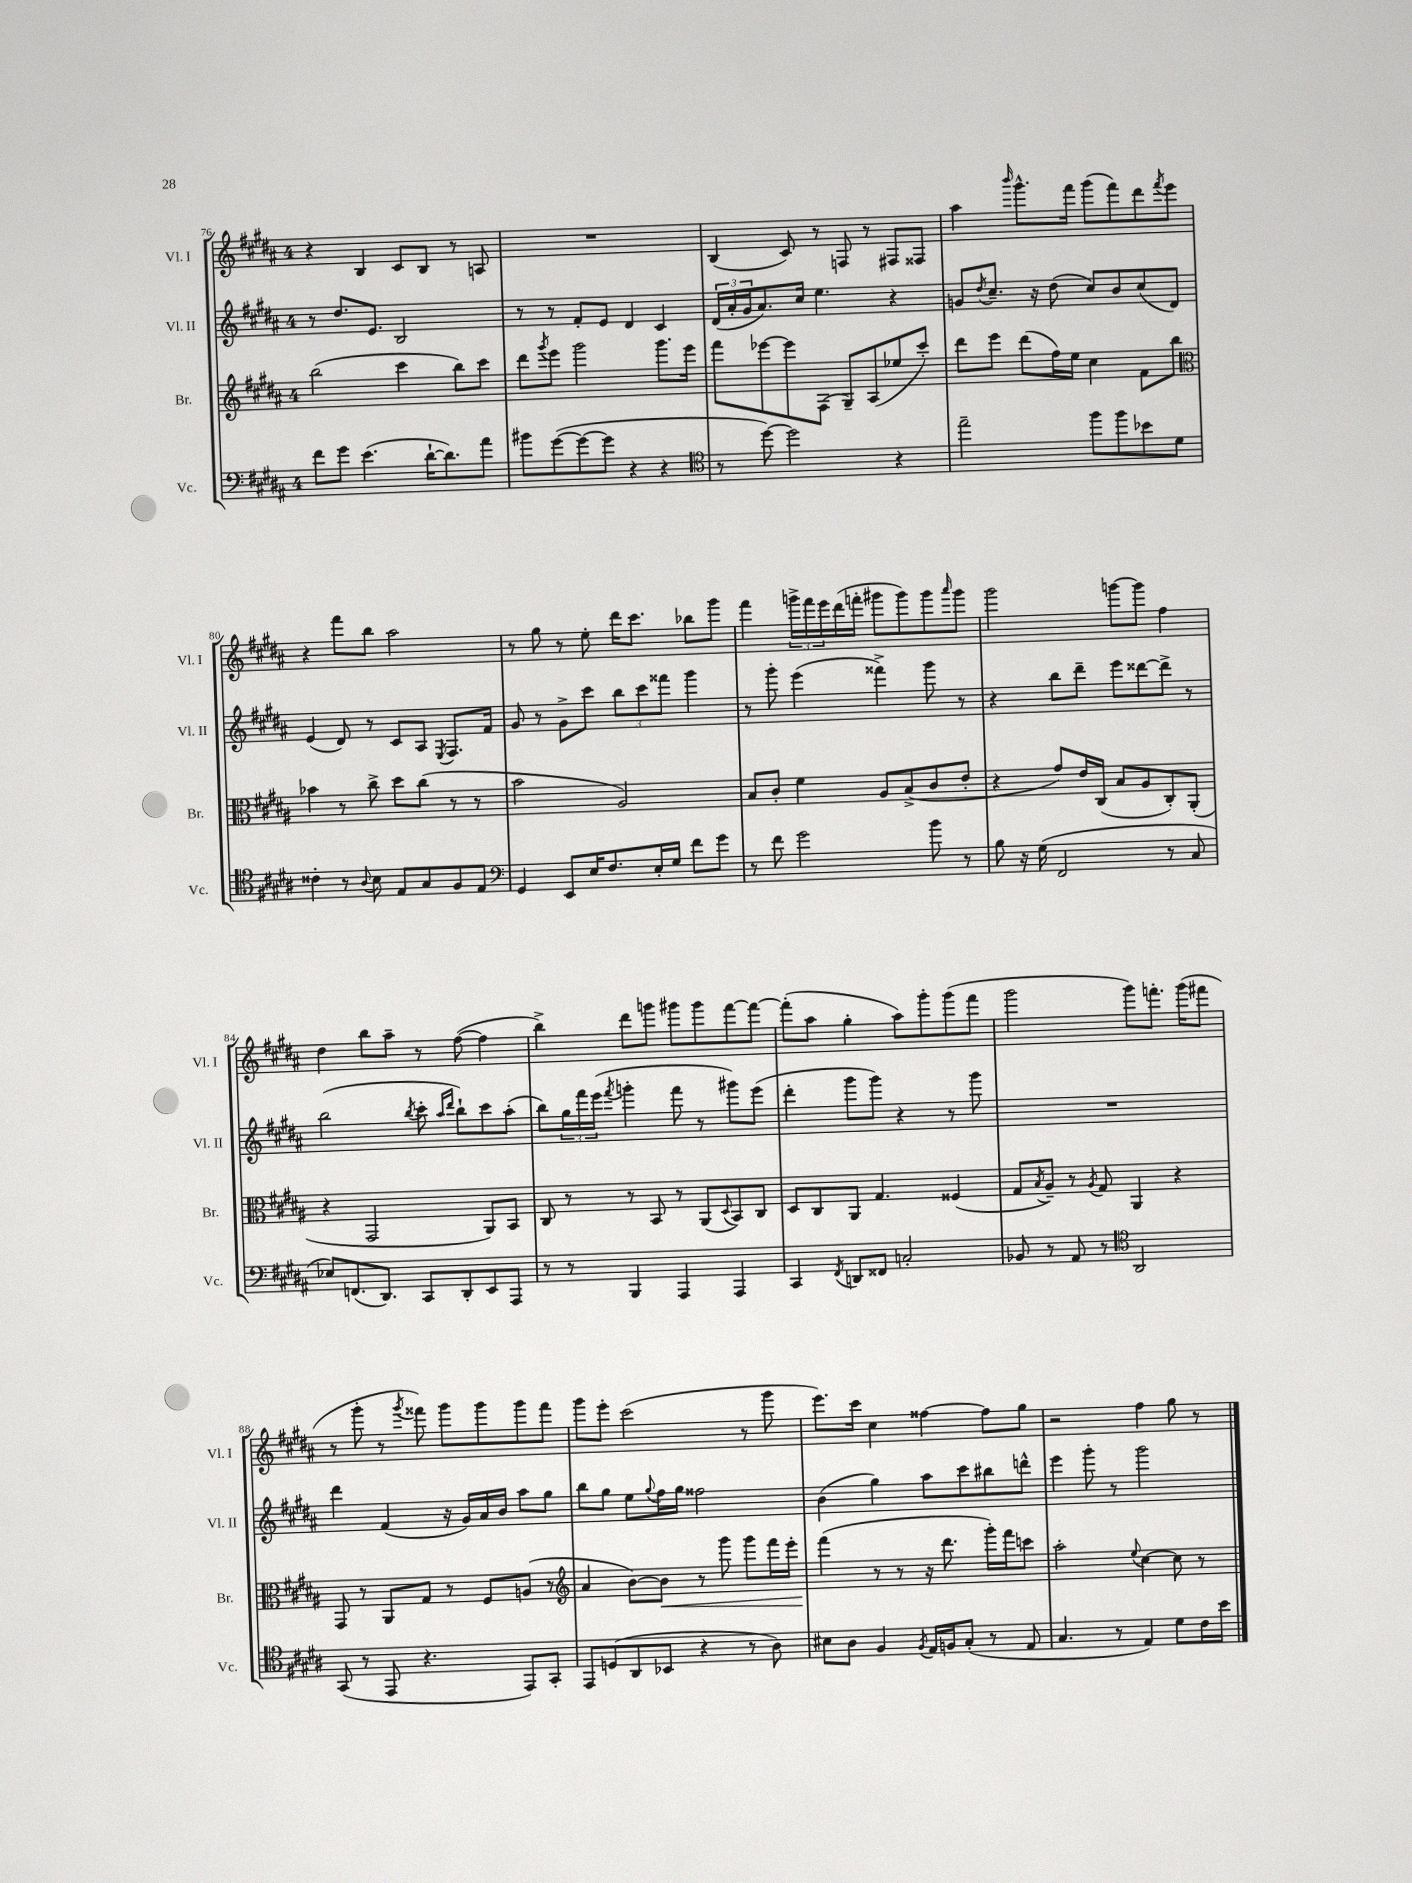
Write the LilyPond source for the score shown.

<<
\new StaffGroup <<
\new Staff = "s0" \with { instrumentName = "Vl. I" shortInstrumentName = "Vl. I" } {
    \clef treble \key b \major \once \override Staff.TimeSignature.style = #'single-digit \time 4/4
    r4 b4 cis'8 b8 r8 a8 |
    R1 |
    b4( cis'8) r8 f8 r8 fis8 fisis8 |
    ais''4 \grace { b'''16 } gis'''8.-^ fis'''16 gis'''8( fis'''8) dis'''8 \acciaccatura { fis'''8 } e'''8 |
    r4 fis'''8 b''8 ais''2 |
    r8 gis''8 r8 e''8-. dis'''16 cis'''8. bes''8 gis'''8 |
    fis'''4 \tuplet 3/2 { g'''16-> fis'''16 e'''16 } dis'''16( f'''16-. gis'''8 gis'''8) gis'''8 \grace { ais'''16 } gis'''8 |
    gis'''2 g'''8~ g'''8 fis''4 |
    dis''4 b''8 ais''8-- r8 fis''8~( fis''4 |
    b''4->) dis'''8 g'''8 gis'''8 gis'''8 fis'''8~ fis'''8~ |
    fis'''8-.( ais''8 gis''4-. ais''8) gis'''8-. gis'''8( fis'''8 |
    gis'''2 gis'''8) f'''8.-. gis'''16( fis'''8 |
    r8 gis'''8-. r8 \acciaccatura { gis'''8 } fisis'''8) gis'''8 gis'''8 gis'''8 fisis'''8 |
    gis'''8 e'''8-. cis'''2( r8 gis'''8 |
    e'''8.) cis'''16 cis''4 fisis''4~ fisis''8 gis''8 |
    r2 fis''4 gis''8 r8 \bar "|." |
}
\new Staff = "s1" \with { instrumentName = "Vl. II" shortInstrumentName = "Vl. II" } {
    \clef treble \key b \major \once \override Staff.TimeSignature.style = #'single-digit \time 4/4
    r8 dis''8. e'8. b2 |
    r8 r8 fis'8-. e'8 dis'4 cis'4 |
    \tuplet 3/2 { dis'16( ais'16-. gis'16 } ais'8.) cis''16 e''4. r4 |
    g'8 \acciaccatura { dis''8 } cis''8.-- r16 dis''8( cis''8) b'8 cis''8( dis'8) |
    e'4( dis'8) r8 cis'8 ais8 \acciaccatura { e8 } fis8. fis'16 |
    gis'8 r8 gis'8-> cis'''8 \tuplet 3/2 { b''8 cis'''8 fisis'''8 } gis'''4 |
    r8 gis'''8-. e'''4( fisis'''4->) gis'''8 r8 |
    r4 b''8 dis'''8-- e'''8 disis'''8~ disis'''8-> r8 |
    b''2( \acciaccatura { b''8 } cis'''8-. \grace { ais''16 dis'''16 } b''8-!) cis'''8 ais''8-.( |
    b''8) \tuplet 3/2 { gis''16 fis'''16 e'''16( } \acciaccatura { fis'''8 } g'''4-. fis'''8 r8 gis'''8) e'''8( |
    dis'''4-. gis'''8 gis'''8) r4 r8 gis'''8 |
    R1 |
    dis'''4 fis'4( r16 gis'16) ais'16 b'16 ais''8 gis''8 |
    b''8 gis''8 e''8 \appoggiatura { gis''8 } fis''16 gis''16 fisis''2 |
    b'4( gis''4) ais''8 cis'''8 bis''8 d'''8-^ |
    e'''4 gis'''8-. r8 gis'''2 \bar "|." |
}
\new Staff = "s2" \with { instrumentName = "Br." shortInstrumentName = "Br." } {
    \clef treble \key b \major \once \override Staff.TimeSignature.style = #'single-digit \time 4/4
    b''2( cis'''4 b''8) cis'''8 |
    dis'''8 \acciaccatura { gis'''8 } e'''8 gis'''2 gis'''8. e'''16 |
    fis'''8 ees'''8~ ees'''8 fis8( gis8--) ais8( ees''8 cis'''8-.) |
    dis'''8 e'''8 dis'''8( fis''16) e''16 cis''4 fis'8 b''8 |
    \clef alto bes'4 r8 cis''8-> dis''8 cis''8( r8 r8 |
    b'2 ais2) |
    b8 cis'8-. fis'4 ais8 b8->( cis'8 e'8-. |
    r4 gis'8) e'16 cis16( b8 ais8 cis8-.) ais,8-.( |
    r4 gis,2 ais,8) b,8 |
    cis8 r8 r8 b,8 r8 ais,8( \appoggiatura { dis8 } b,8) cis8 |
    dis8 cis8 ais,8 gis4. fisis4( |
    gis8 \acciaccatura { b8 } ais8--) r8 \acciaccatura { ais8 } gis8 ais,4 r4 |
    gis,8 r8 ais,8 gis8 r8 fis8 a8( r8 |
    \clef treble ais'4 b'8~) b'8\< r8 gis'''8 gis'''8 fis'''16 e'''16-. |
    fis'''4\!( r8 r8 r16 dis'''8. gis'''16-.) fis'''16 c'''8 |
    ais''2-. \appoggiatura { e''8 } cis''4~ cis''8 r8 \bar "|." |
}
\new Staff = "s3" \with { instrumentName = "Vc." shortInstrumentName = "Vc." } {
    \clef bass \key b \major \once \override Staff.TimeSignature.style = #'single-digit \time 4/4
    fis'8 gis'8 e'4.( dis'16~-! dis'8.) ais'8 |
    bis'8 gis'8~( gis'8~ gis'8 r4 r4 |
    \clef tenor r8 dis''8~) dis''2 r4 |
    e''2-- fis''8 fis''8 bes'8 dis'8 |
    cisis'4-. r8 \appoggiatura { ais8 } b8 e8 gis8 fis8 e8 |
    \clef bass gis,4 e,8 e16 fis8. e16-. gis16 fis'8 gis'8 |
    r8 fis'8 gis'2 b'8 r8 |
    b8 r16 gis16( fis,2 r8 cis8 |
    ees8) f,8.( dis,8.) cis,8 dis,8-. e,8 ais,,8 |
    r8 r8 b,,4 ais,,4 ais,,4 |
    cis,4 \acciaccatura { fis,8 } d,8 fisis,8 c2-. |
    bes,8 r8 ais,8 r8 \clef tenor ais,2 |
    gis,8( r8 e,8 r4. e,8) gis,8-. |
    e,8 d8( ais,8 bes,8 r4 r8 ais8) |
    bis8 ais8 fis4 \acciaccatura { fis8 } e16 f16 gis8-.( r8 e8 |
    gis4. r8 e4) dis'8 cis'16 b'16 \bar "|." |
}
>>
>>
\layout { \context { \Score currentBarNumber = #76 } }
